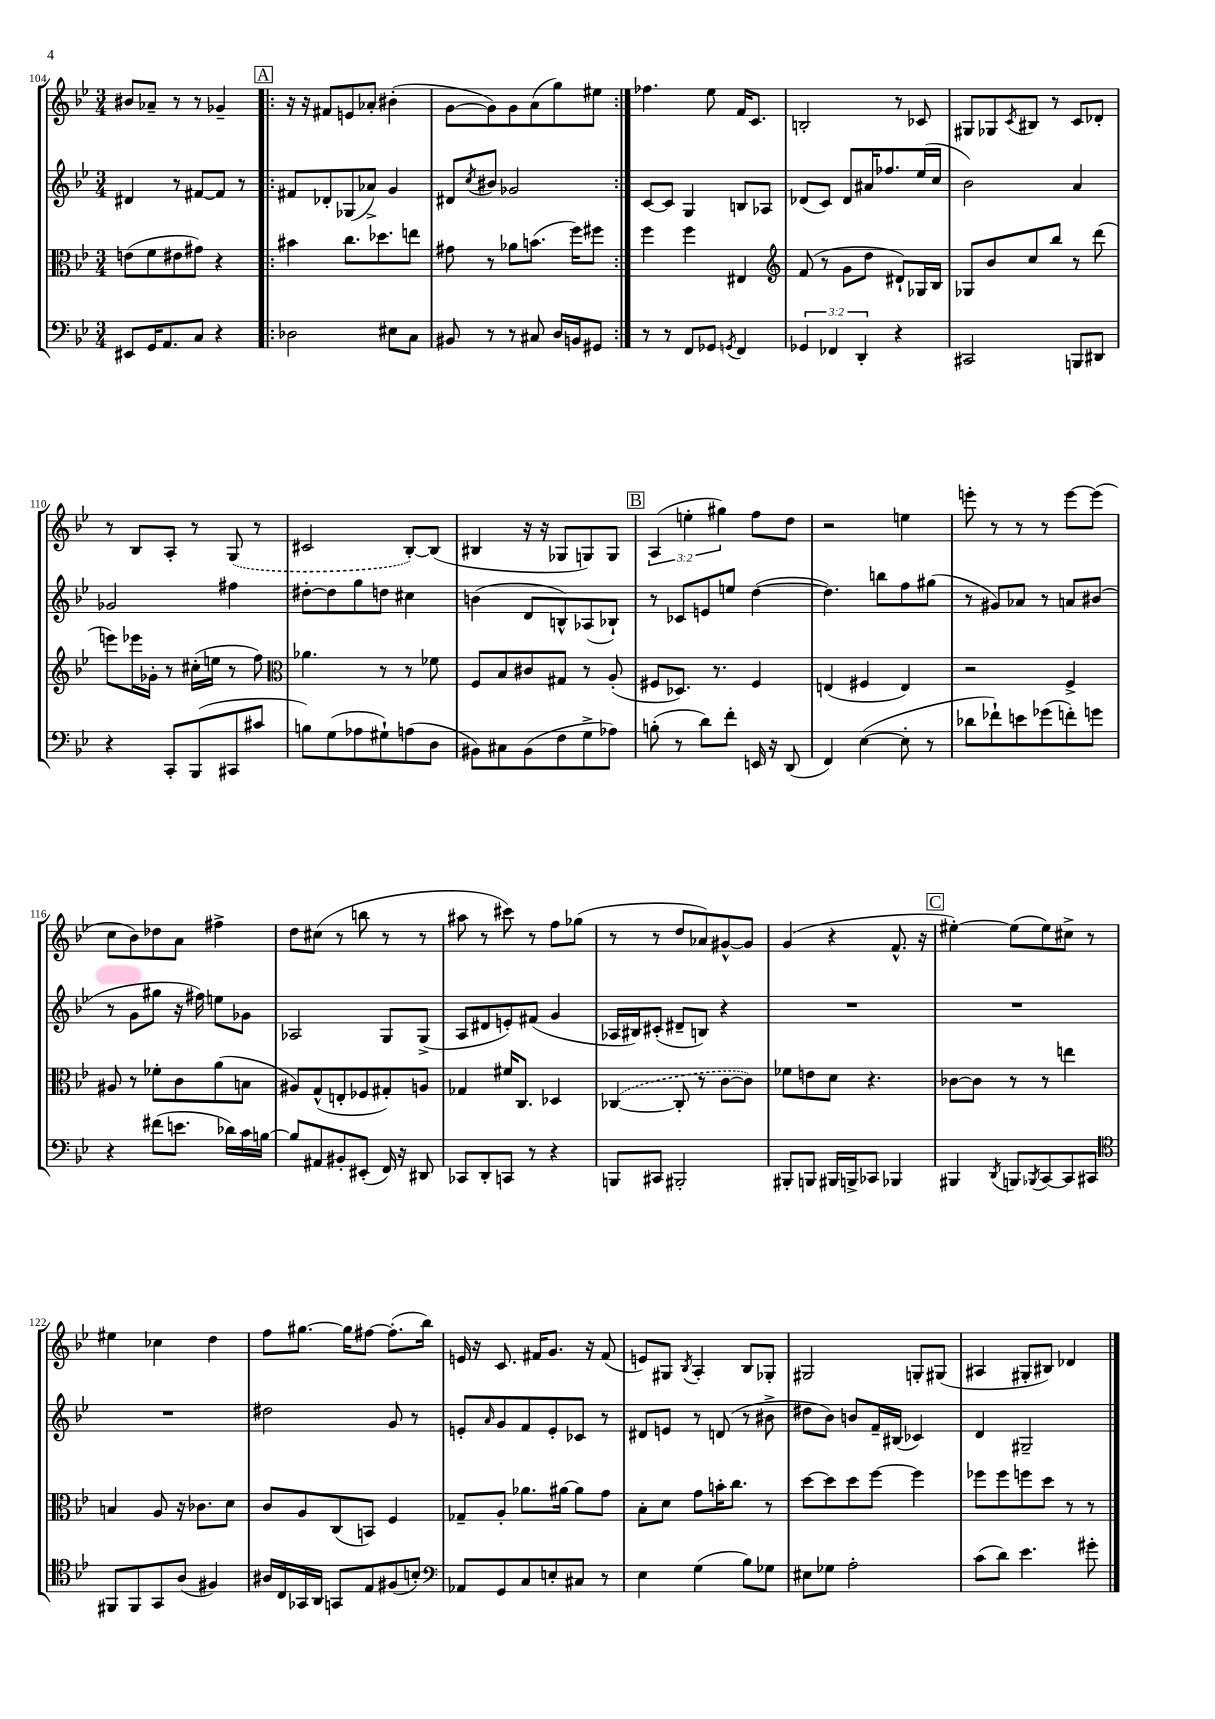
<<
\new StaffGroup <<
\new Staff = "s0" {
    \clef treble \key bes \major \numericTimeSignature \time 3/4 \override Staff.TupletNumber.text = #tuplet-number::calc-fraction-text
    bis'8 aes'8-- r8 r8 ges'4-- |
    \repeat volta 2 { \mark \markup { \box "A" } r16 r16 fis'8 e'8 aes'8-. bis'4-.( |
    g'8~ g'8) g'8 a'8( g''8) eis''8 | }
    fes''4. ees''8 f'16 c'8. |
    b2-. r8 ces'8 |
    gis8 ges8 \acciaccatura { c'8 } bis8 r8 c'8 des'8-. |
    r8 bes8 a8-. r8 \once \slurDashed g8( r8 |
    cis'2 bes8~-.) bes8( |
    bis4 r16 r16 ges8 g8) g8 |
    \mark \markup { \box "B" } \tuplet 3/2 { a4( e''4-. gis''4) } f''8 d''8 |
    r2 e''4 |
    e'''8-. r8 r8 r8 e'''8~ e'''8( |
    c''8 bes'8) des''8 a'8 fis''4-> |
    d''8 cis''8( r8 b''8 r8 r8 |
    ais''8 r8 cis'''8) r8 f''8 ges''8( |
    r8 r8 d''8 aes'8) gis'8~-^ gis'8 |
    g'4( r4 f'8.-^ r16 |
    \mark \markup { \box "C" } eis''4~-.) eis''8( eis''8) cis''8-> r8 |
    eis''4 ces''4 d''4 |
    f''8 gis''8.~ gis''16 fis''8~ fis''8.-.( bes''16) |
    e'16 r16 c'8. fis'16 g'8. r16 fis'8( |
    e'8) gis8 \acciaccatura { bes8 } a4-. bes8 ges8-. |
    gis2 g8-. gis8( |
    ais4 gis8-. bis8) des'4 \bar "|." |
}
\new Staff = "s1" {
    \clef treble \key bes \major \numericTimeSignature \time 3/4
    dis'4 r8 fis'8~ fis'8 r8 |
    \repeat volta 2 { \mark \markup { \box "A" } fis'8 des'8-. ges8( aes'8->) g'4 |
    dis'8 \acciaccatura { c''8 } bis'8 ges'2 | }
    c'8~ c'8 g4 b8 aes8 |
    des'8( c'8) des'8 ais'16 fes''8. ees''16( c''16 |
    bes'2) a'4 |
    ges'2 fis''4 |
    dis''8~-. dis''8 g''8 d''8 cis''4 |
    b'4( d'8 b8-^) aes8( bes8-!) |
    \mark \markup { \box "B" } r8 ces'8 e'8 e''8 d''4~( |
    d''4.) b''8 f''8 gis''8( |
    r8 gis'8) aes'8 r8 a'8 bis'8( |
    r8 g'8 gis''8 r16 fis''16) e''8 ges'8 |
    aes2 g8 g8->( |
    a8 dis'8 e'8-.) fis'8( g'4 |
    aes16 bis16) cis'8-.( dis'8-- b8) r4 |
    R2. |
    \mark \markup { \box "C" } R2. |
    R2. |
    dis''2 g'8 r8 |
    e'8-. \grace { a'16 } g'8 f'8 e'8-. ces'8 r8 |
    dis'8 e'8 r8 d'8( r8 bis'8-> |
    dis''8 bes'8) b'8 f'16-- bis16( ces'4) |
    d'4 gis2-- \bar "|." |
}
\new Staff = "s2" {
    \clef alto \key bes \major \numericTimeSignature \time 3/4
    e'8( f'8 eis'8 gis'8) r4 |
    \repeat volta 2 { \mark \markup { \box "A" } bis'4 c''8. des''8. e''8 |
    gis'8 r8 aes'8 b'8.( f''16) fis''8 | }
    f''4 f''4 eis4 |
    \clef treble f'8( r8 g'8 d''8 dis'8-!) ges16 bes16 |
    ges8 bes'8 c''8 bes''8 r8 d'''8( |
    e'''8) ees'''16 ges'16-. r8 cis''16-.( e''16 r8 f''8) |
    \clef alto aes'4. r8 r8 fes'8 |
    f8 bes8 cis'8 gis8 r8 a8-.( |
    \mark \markup { \box "B" } fis8 des8.) r8. fis4 |
    e4( fis4 e4) |
    r2 f4-> |
    ais8 r8 fes'8-. c'8 a'8( b8 |
    ais8) g8-^( e8-. fes8 gis8-.) a8 |
    ges4 fis'16 c8. des4 |
    \once \slurDashed ces4~( ces8-. r8 c'8~ c'8) |
    fes'8 e'8 d'8 r4. |
    \mark \markup { \box "C" } ces'8~ ces'8 r8 r8 e''4 |
    b4 a8 r16 ces'8. d'8 |
    c'8 a8 c8( b,8) f4 |
    ges8-- a8-. aes'8. ais'16~ ais'8 g'8 |
    bes8-. d'8 g'8 b'16-. c''8. r8 |
    d''8~ d''8 d''8 f''8~ f''4 |
    fes''8 fes''8 f''8 d''8 r8 r8 \bar "|." |
}
\new Staff = "s3" {
    \clef bass \key bes \major \numericTimeSignature \time 3/4 \override Staff.TupletNumber.text = #tuplet-number::calc-fraction-text
    eis,8 g,16 a,8. c8 r4 |
    \repeat volta 2 { \mark \markup { \box "A" } des2 eis8 c8 |
    bis,8 r8 r8 cis8 d16 b,16 gis,8 | }
    r8 r8 f,8 ges,8 \acciaccatura { g,8 } f,4 |
    \tuplet 3/2 { ges,4 fes,4 d,4-. } r4 |
    cis,2 b,,8 dis,8 |
    r4 c,8-. bes,,8( cis,8 cis'8 |
    b8) g8( aes8 gis8-!) a8( d8 |
    bis,8) cis8 bis,8( f8 g8-> aes8) |
    \mark \markup { \box "B" } b8-.( r8 d'8) f'8-. e,16 r16 d,8( |
    f,4) ees4~( ees8-. r8 |
    des'8 fes'8-!) e'8 ges'8( f'8-.) g'8 |
    r4 fis'8( e'8. des'16) c'16 b16~ |
    b8 ais,8 bis,8-. eis,8-.( f,16) r16 dis,8 |
    ces,8 d,8-. c,8 r8 r4 |
    b,,8 cis,8 bis,,2-. |
    bis,,8-. b,,8 bis,,16 b,,16-> ces,8 bes,,4 |
    \mark \markup { \box "C" } bis,,4 \acciaccatura { d,8 } b,,8 \acciaccatura { bes,,8 } c,8~ c,8 cis,8 |
    \clef tenor fis,8 fis,8 g,8 a8( fis4) |
    ais16 c16 ges,16 a,16 g,8 ees8 fis8( b8-.) |
    \clef bass aes,8 g,8 c8 e8-. cis8 r8 |
    ees4 g4( bes8) ges8 |
    eis8 ges8 a2-. |
    c'8( d'8) ees'4. gis'8-. \bar "|." |
}
>>
>>
\layout { \context { \Score currentBarNumber = #104 } }
